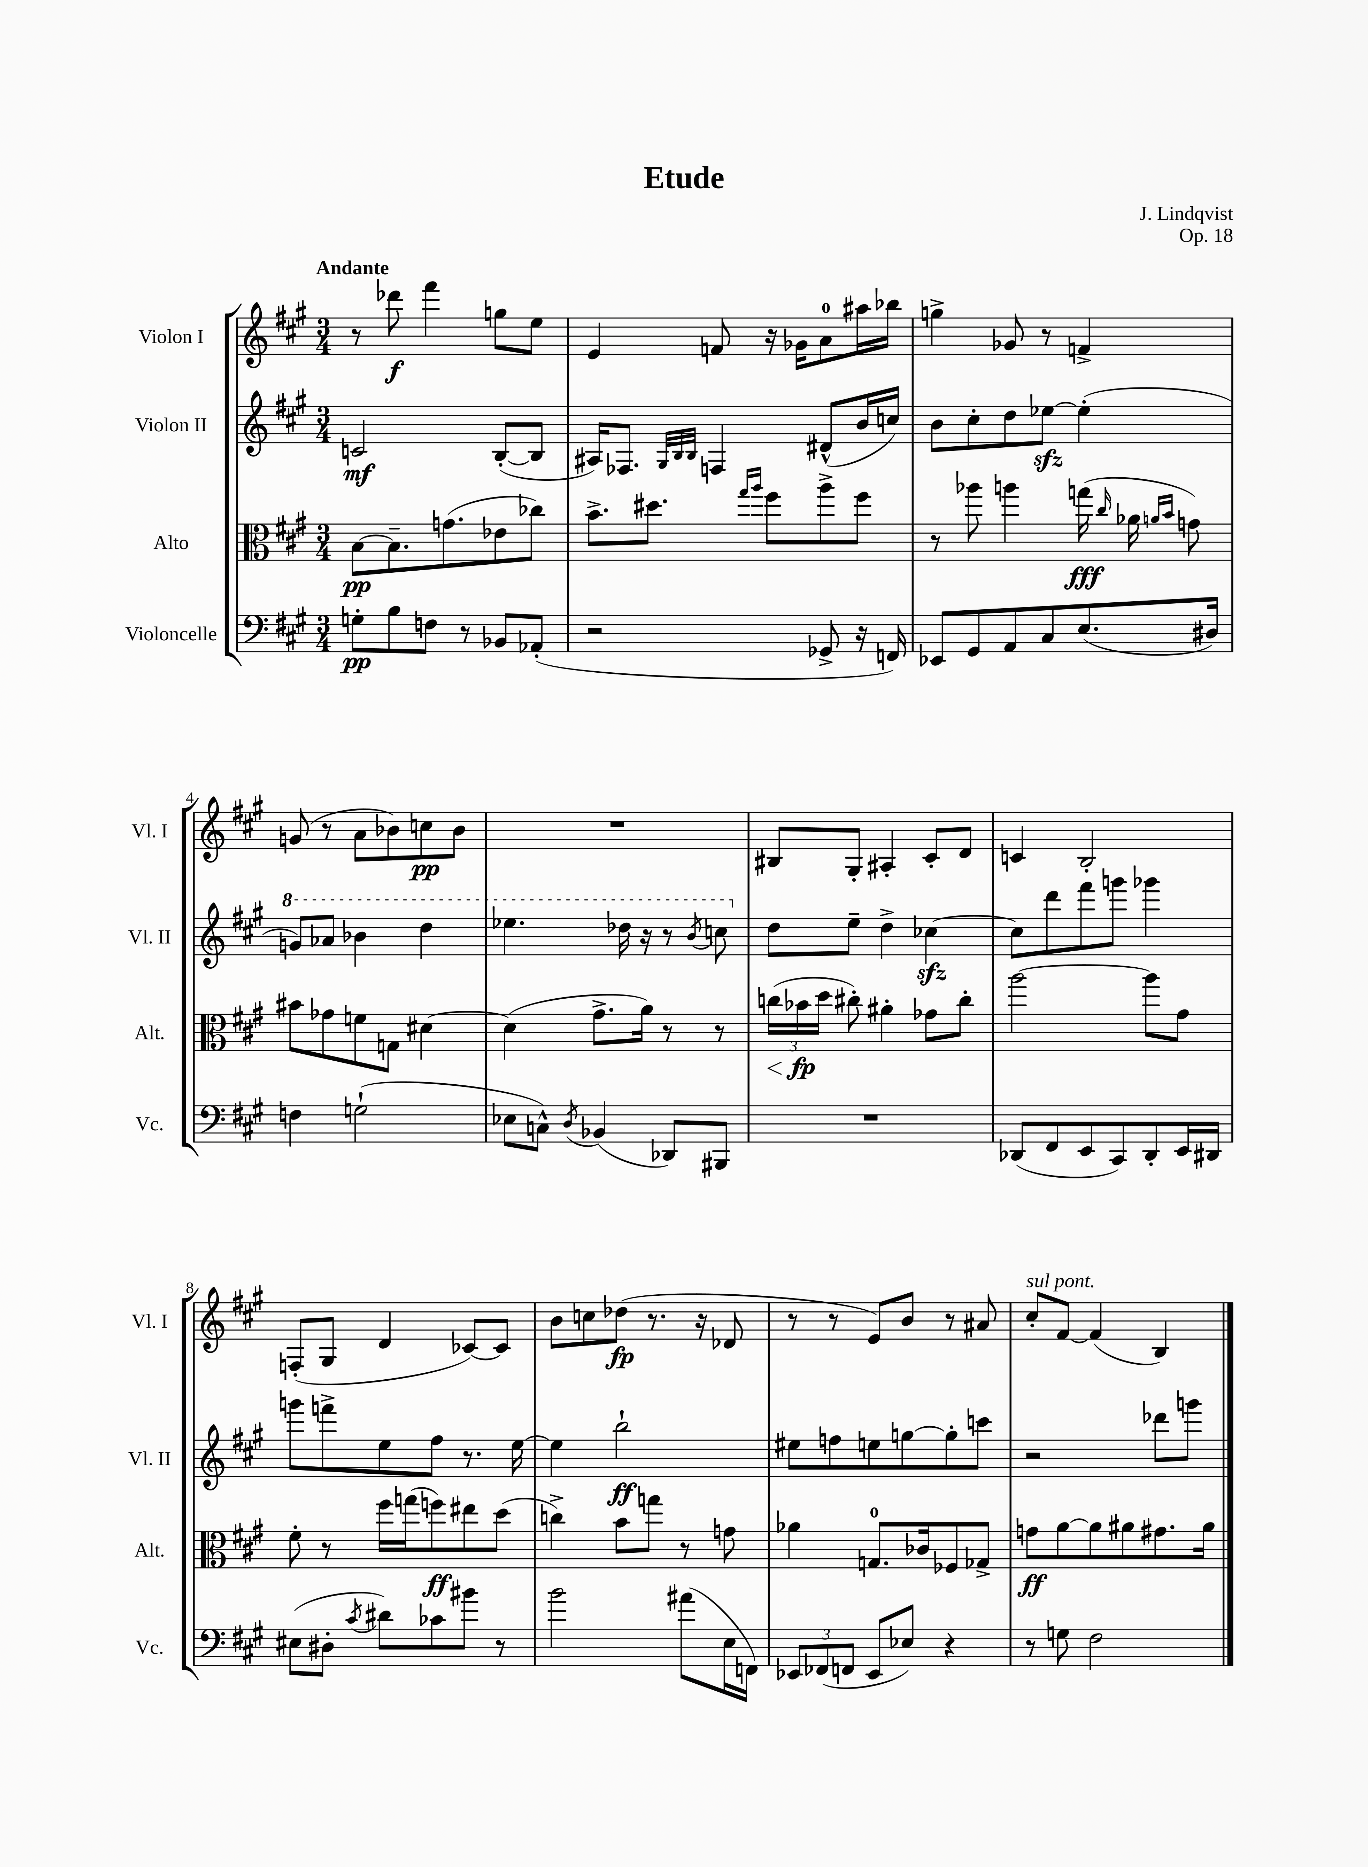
\header { title = "Etude" composer = "J. Lindqvist" opus = "Op. 18" }
<<
\new StaffGroup <<
\new Staff = "s0" \with { instrumentName = "Violon I" shortInstrumentName = "Vl. I" } {
    \clef treble \key a \major \numericTimeSignature \time 3/4 \tempo "Andante"
    \autoBeamOff r8 des'''8\f fis'''4 g''8[ e''8] |
    e'4 f'8 r16 ges'16[ a'8-0 ais''16 bes''16] |
    g''4-> ges'8 r8 f'4-> |
    g'8( r8 a'8[ bes'8) c''8\pp bes'8] |
    R2. |
    bis8[ gis8]-. ais4-. cis'8[-. d'8] |
    c'4 b2-. |
    f8[-.( gis8] d'4 ces'8[~) ces'8] |
    b'8[ c''8 des''8]\fp( r8. r16 des'8 |
    r8 r8 e'8[) b'8] r8 ais'8 |
    cis''8[-.^\markup { \italic "sul pont." } fis'8]~ fis'4( b4) \bar "|." |
}
\new Staff = "s1" \with { instrumentName = "Violon II" shortInstrumentName = "Vl. II" } {
    \clef treble \key a \major \numericTimeSignature \time 3/4
    \autoBeamOff c'2\mf b8[~-.( b8] |
    ais16[) fes8.] \grace { gis32[ b32 b32] } f4 dis'8[-^( b'16 c''16]) |
    b'8[ cis''8-. d''8 ees''8]~\sfz ees''4-.( |
    \ottava #1 g''8[) aes''8] bes''4 d'''4 |
    ees'''4. des'''16 r16 r8 \acciaccatura { b''8 } c'''8 \ottava #0 |
    d''8[ e''8]-- d''4-> ces''4~\sfz |
    ces''8[ d'''8 fis'''8 g'''8] ges'''4 |
    g'''8[ f'''8-> e''8 fis''8] r8. e''16~ |
    e''4 b''2-!\ff |
    eis''8[ f''8 e''8 g''8~ g''8-. c'''8] |
    r2 des'''8[ g'''8] \bar "|." |
}
\new Staff = "s2" \with { instrumentName = "Alto" shortInstrumentName = "Alt." } {
    \clef alto \key a \major \numericTimeSignature \time 3/4
    \autoBeamOff b8[~\pp b8.-- g'8.( ees'8 ces''8]) |
    b'8.[-> dis''8.] \grace { gis''16[ a''16] } fis''8[ a''8-> fis''8] |
    r8 aes''8 a''4 g''16\fff( \grace { cis''16 } aes'16 \grace { a'16[ b'16] } g'8) |
    bis'8[ ges'8 f'8 g8] dis'4~ |
    dis'4( gis'8.[-> a'16]) r8 r8 |
    \tuplet 3/2 { c''16[\<( bes'16\fp\! d''16] } cis''8-.) ais'4-. ges'8[ cis''8]-. |
    a''2~ a''8[ gis'8] |
    fis'8-. r8 fis''16[ g''16( f''8\ff) eis''8 d''8]( |
    c''4->) b'8[ g''8] r8 g'8 |
    aes'4 g8.[-0 ces'16 fes8 ges8]-> |
    g'8[\ff a'8~ a'8 ais'8 gis'8. ais'16] \bar "|." |
}
\new Staff = "s3" \with { instrumentName = "Violoncelle" shortInstrumentName = "Vc." } {
    \clef bass \key a \major \numericTimeSignature \time 3/4
    \autoBeamOff g8[-.\pp b8 f8] r8 bes,8[ aes,8]-.( |
    r2 ges,8-> r16 f,16) |
    ees,8[ gis,8 a,8 cis8 e8.( dis16]) |
    f4 g2-!( |
    ees8[ c8]-^) \acciaccatura { d8 } bes,4( des,8[) bis,,8] |
    R2. |
    des,8[( fis,8 e,8 cis,8) des,8-. e,16 dis,16] |
    eis8[( dis8]-. \acciaccatura { cis'8 } dis'8[) ces'8 bis'8] r8 |
    b'2 ais'8[( e16 f,16]) |
    \tuplet 3/2 { ees,8[ fes,8( f,8] } ees,8[ ees8]) r4 |
    r8 g8 fis2 \bar "|." |
}
>>
>>
